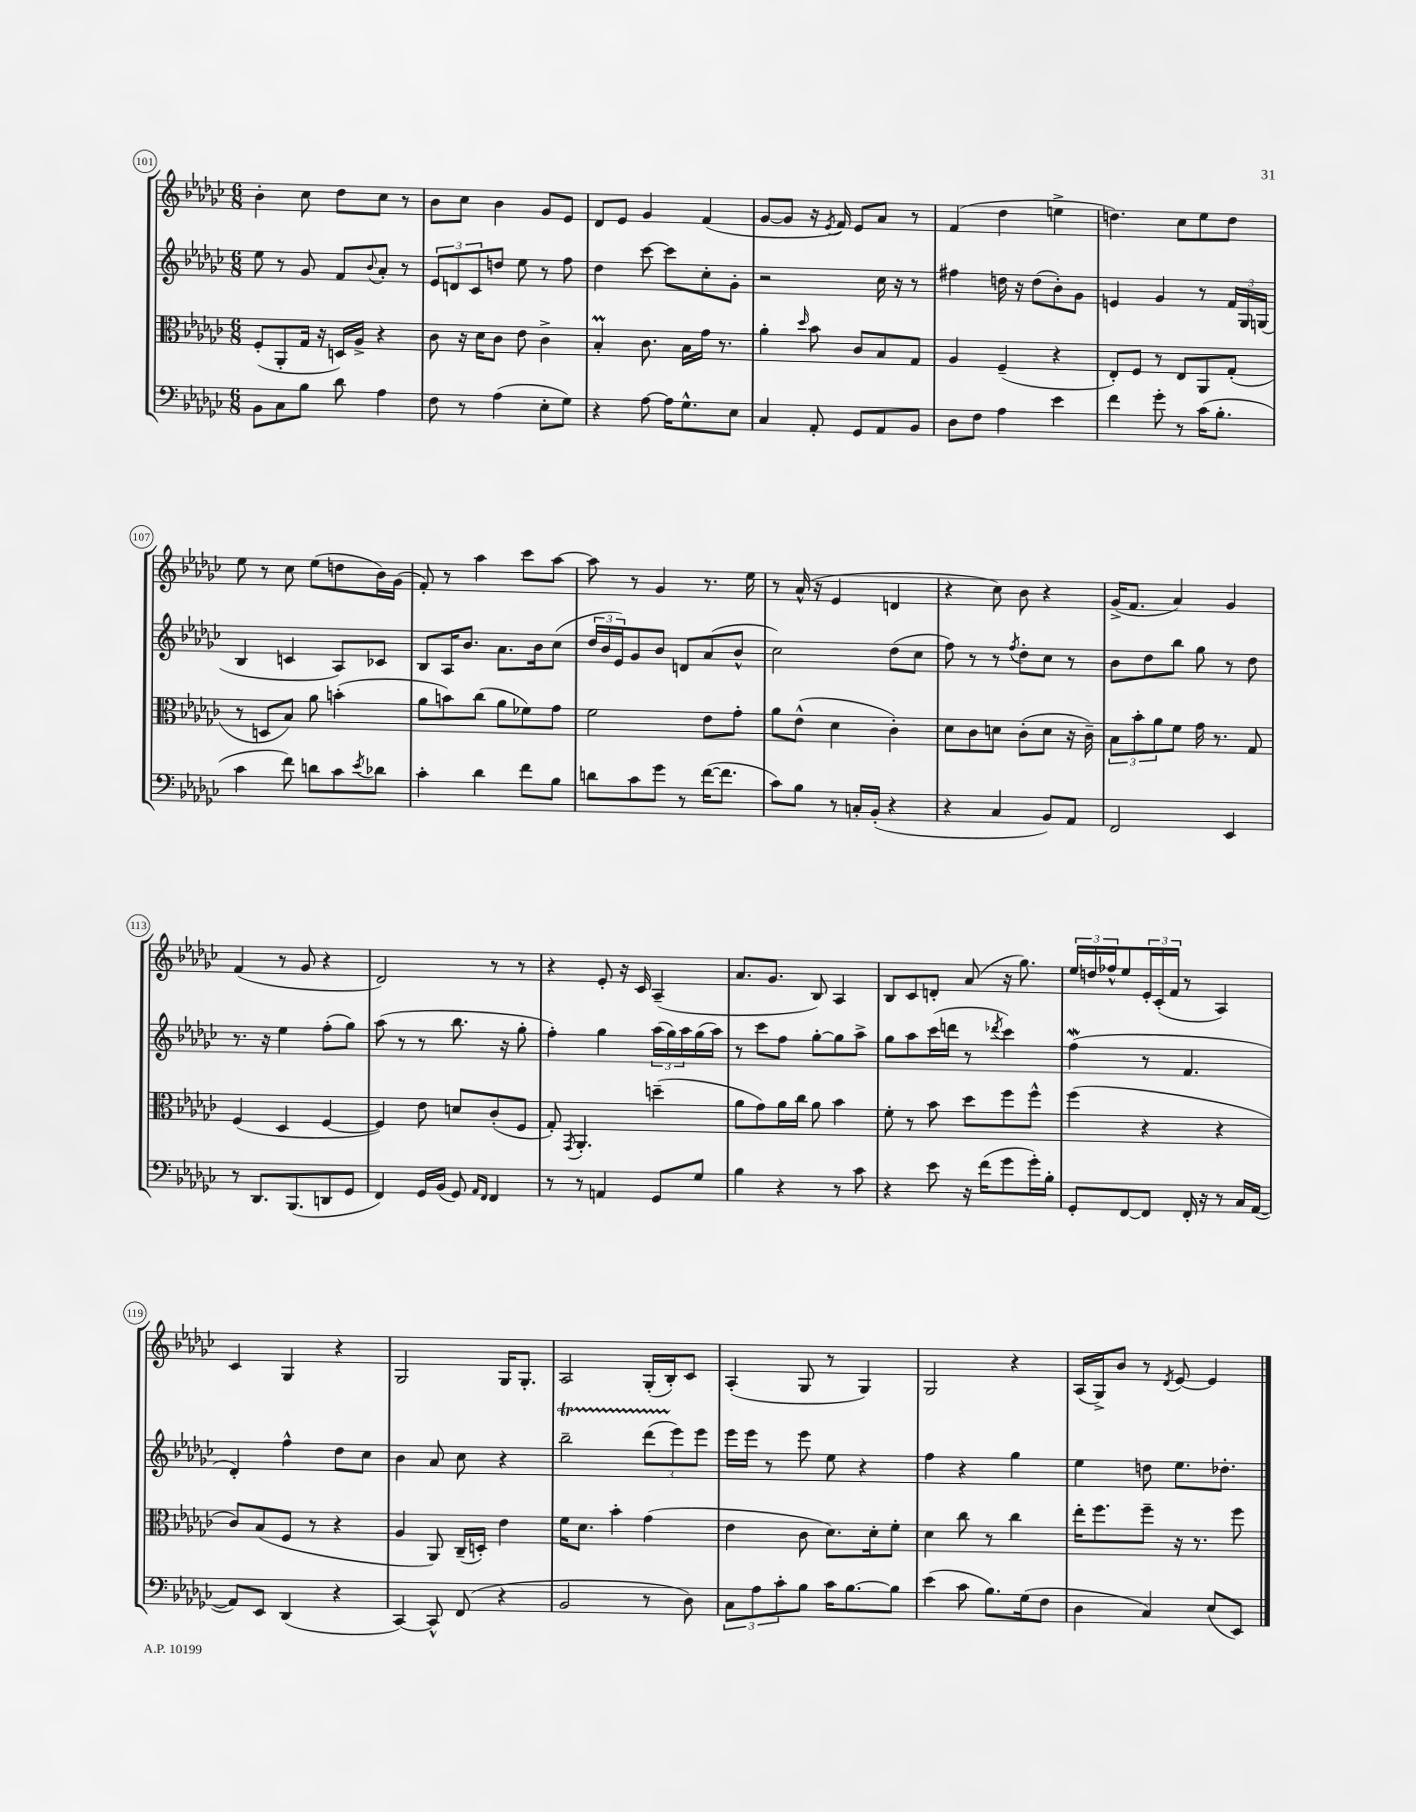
<<
\new StaffGroup <<
\new Staff = "s0" {
    \clef treble \key ges \major \numericTimeSignature \time 6/8
    bes'4-. ces''8 des''8 ces''8 r8 |
    bes'8 ces''8 bes'4 ges'8 ees'8 |
    des'8 ees'8 ges'4 f'4( |
    ges'8~ ges'8 r16 \acciaccatura { ees'8 } f'16) ees'8 aes'8 r8 |
    f'4( des''4 e''4-> |
    d''4.) ces''8 ees''8 d''8 |
    ees''8 r8 ces''8 ees''8( d''8 bes'16) ges'16( |
    f'8-.) r8 aes''4 ces'''8 aes''8~ |
    aes''8 r8 ges'4 r8. ees''16 |
    r8 aes'16-^( r16 ees'4 d'4 |
    r4 ces''8) bes'8 r4 |
    ges'16->( f'8. aes'4) ges'4 |
    f'4( r8 ges'8 r4 |
    des'2) r8 r8 |
    r4 ees'8-. r16 ces'16 aes4--( |
    aes'8. ges'8. bes8) aes4 |
    bes8 ces'8 d'8-. aes'8( r16 ges''8.) |
    \tuplet 3/2 { ees''16 d''16 fes''16-^ } ees''8 \tuplet 3/2 { ees'16-. ces'16-.( f'16 } r8 aes4) |
    ces'4 ges4 r4 |
    ges2 ges16 ges8.-. |
    aes2 ges16-.( bes16-.) ces'8 |
    aes4-.( ges8 r8 ges4) |
    ges2 r4 |
    aes16( ges16->) bes'8 r8 \acciaccatura { des'8 } ees'8~ ees'4 \bar "|." |
}
\new Staff = "s1" {
    \clef treble \key ges \major \numericTimeSignature \time 6/8
    ees''8 r8 ges'8 f'8 \appoggiatura { bes'8 } aes'8-. r8 |
    \tuplet 3/2 { ees'8 d'8 ces'8 } d''8 ees''8 r8 f''8 |
    des''4 ces'''8~ ces'''8 ces''8-. ges'8-. |
    r2 ces''16 r16 r8 |
    fis''4 d''16 r16 d''8( bes'8-.) ges'8 |
    e'4 ges'4 r8 \tuplet 3/2 { f'16 ges16 g16( } |
    bes4 c'4 aes8) ces'8 |
    bes8 aes16 bes'8. aes'8. bes'16 ces''8( |
    \tuplet 3/2 { des''16 bes'16 ees'16) } ges'8 bes'8 d'8 aes'8( bes'8-^ |
    ces''2) des''8( ces''8 |
    f''8) r8 r8 \acciaccatura { f''8 } des''8-. ces''8 r8 |
    bes'8 des''8 bes''8 ges''8 r8 des''8 |
    r8. r16 ees''4 f''8-.( ges''8) |
    aes''8( r8 r8 bes''8. r16 ges''8-. |
    f''4-.) ges''4 \tuplet 3/2 { aes''16( ges''16) aes''16 } ges''16( aes''16) |
    r8 ces'''8 f''8 ges''8~-. ges''8 aes''8-> |
    ges''8 aes''8 ces'''16( d'''16 r8 \acciaccatura { des'''8 } ces'''4) |
    f''4\mordent( r8 f'4. |
    des'4-.) f''4-^ des''8 ces''8 |
    bes'4 aes'8 ces''8 r4 |
    bes''2--\startTrillSpan \tuplet 3/2 { des'''8( ees'''8\stopTrillSpan) ees'''8 } |
    ees'''16 ees'''16 r8 ees'''8 ees''8 r4 |
    f''4 r4 ges''4 |
    ees''4 d''8 ees''8. des''8.-. \bar "|." |
}
\new Staff = "s2" {
    \clef alto \key ges \major \numericTimeSignature \time 6/8
    f8-.( aes,8-. ges16 r16 d16) aes16-> r4 |
    ces'8 r16 des'16 ces'8 ees'8 ces'4-> |
    bes4-.\prall ces'8. bes16 ges'16 r8. |
    aes'4-. \grace { des''16 } bes'8 ces'8 bes8 ges8 |
    aes4 f4--( r4 |
    ees8-.) f8 r8 ees8 aes,8 ges8-.( |
    r8 d8 bes8) aes'8 b'4-.( |
    aes'8 b'8) ces''8( aes'8 fes'8) ges'8 |
    f'2 ees'8 ges'8-. |
    aes'8 ees'8-^( des'4 ces'4-.) |
    des'8 ces'8 d'8 ces'8-.( d'8 r16 ces'16--) |
    \tuplet 3/2 { bes8 bes'8-. aes'8 } f'8 ges'16 r8. ges8 |
    f4( des4 f4~ |
    f4) ees'8 d'8 ces'8-.( f8 |
    ges8-.) \acciaccatura { ges,8 } aes,4.-. d''4--( |
    aes'8 ges'8) aes'16 ces''16 aes'8 bes'4 |
    f'8-. r8 bes'8 des''8 f''8 f''8-^ |
    f''4( r4 r4 |
    ces'8) bes8( f8 r8 r4 |
    aes4 aes,8) ces16--( d16-.) ees'4 |
    f'16 des'8. bes'4-. ges'4( |
    ees'4 ces'8 des'8.) des'16-. f'8-. |
    des'4 ces''8 r8 ces''4 |
    ees''16-. f''8. f''8-- r16 r8. f''8 \bar "|." |
}
\new Staff = "s3" {
    \clef bass \key ges \major \numericTimeSignature \time 6/8
    bes,8 ces8 bes8 des'8 aes4 |
    f8 r8 aes4( ees8-. ges8) |
    r4 aes8~ aes16 ges8.-^ ees8 |
    ces4 aes,8-. ges,8 aes,8 bes,8 |
    des8 f8 aes4 ees'4 |
    f'4 ges'8-. r8 ces'16( bes8.-. |
    ces'4 f'8) d'8 ces'8 \acciaccatura { ees'8 } des'8 |
    ces'4-. des'4 f'8 bes8 |
    d'8 ces'8 ges'8 r8 f'16~( f'8. |
    ces'8) bes8 r8 c16-. bes,16-.( r4 |
    r4 ces4 bes,8) aes,8 |
    f,2 ees,4 |
    r8 des,8. bes,,8.( d,8 ges,8 |
    f,4) ges,16 bes,16( ges,8) \grace { aes,16 f,16 } f,4 |
    r8 r8 a,4 ges,8 ges8 |
    bes4 r4 r8 ces'8 |
    r4 ees'8 r16 f'16( ges'8 ges'16-.) bes16-. |
    ges,8-. f,8~ f,8 f,16-. r16 r8 ces16 aes,16~( |
    aes,8) ees,8 des,4( r4 |
    ces,4~) ces,8-^ f,8( r4 |
    bes,2 r8 des8) |
    \tuplet 3/2 { ces8 aes8 ces'8-. } bes8 ces'16 bes8.~ bes8 |
    ees'4( ces'8 bes8.) ges16( f8 |
    des4 ces4) ees8( ees,8) \bar "|." |
}
>>
>>
\layout { \context { \Score currentBarNumber = #101 \override BarNumber.stencil = #(make-stencil-circler 0.1 0.3 ly:text-interface::print) } }
